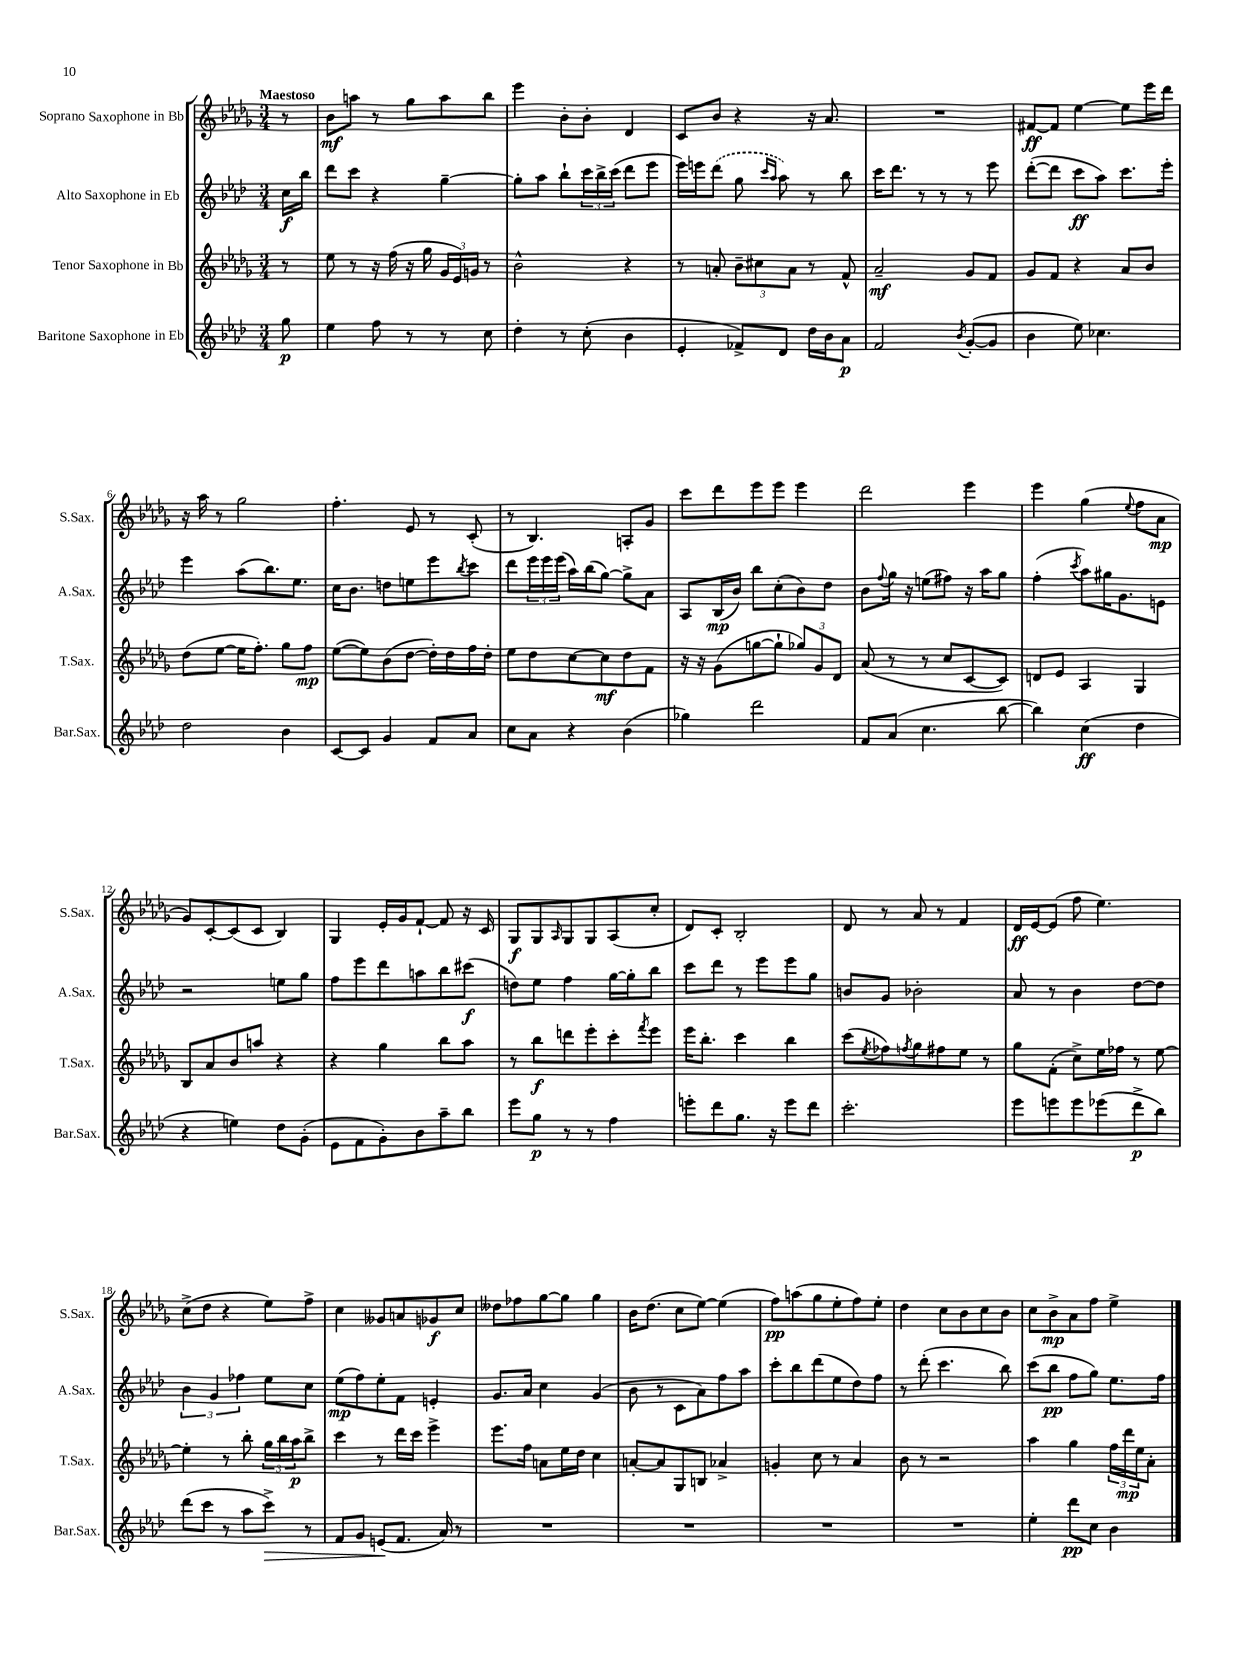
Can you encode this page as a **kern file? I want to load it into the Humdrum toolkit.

**kern	**dynam	**kern	**dynam	**kern	**dynam	**kern	**dynam
*part4	*part4	*part3	*part3	*part2	*part2	*part1	*part1
*staff4	*staff4	*staff3	*staff3	*staff2	*staff2	*staff1	*staff1
*I"Baritone Saxophone in Eb	*	*I"Tenor Saxophone in Bb	*	*I"Alto Saxophone in Eb	*	*I"Soprano Saxophone in Bb	*
*I'Bar.Sax.	*	*I'T.Sax.	*	*I'A.Sax.	*	*I'S.Sax.	*
*clefG2	*	*clefG2	*	*clefG2	*	*clefG2	*
*k[b-e-a-d-]	*	*k[b-e-a-d-g-]	*	*k[b-e-a-d-]	*	*k[b-e-a-d-g-]	*
*M3/4	*	*M3/4	*	*M3/4	*	*M3/4	*
=	=	=	=	=	=	=	=
!	!	!	!	!	!	!LO:TX:a:B:t=Maestoso	!
8gg\	p	8r	.	16cc\LL	f	8r	.
.	.	.	.	16bb-\JJ	.	.	.
=1	=1	=1	=1	=1	=1	=1	=1
4ee-\	.	8ee-\	.	8ddd-\L	.	8b-\L	mf
.	.	8r	.	8ccc\J	.	8aan\J	.
8ff\	.	16r	.	4r	.	8r	.
.	.	(16ff\	.	.	.	.	.
8r	.	16r	.	.	.	8gg-\L	.
.	.	16gg-\	.	.	.	.	.
8r	.	24g-/LL	.	[4gg~\	.	8aa\	.
.	.	24e-/)	.	.	.	.	.
.	.	24gn/JJ	.	.	.	.	.
8cc\	.	8r	.	.	.	8bb-\J	.
=2	=2	=2	=2	=2	=2	=2	=2
4dd-'\	.	2b-^^\	.	8gg'\L]	.	4eee-\	.
.	.	.	.	8aa-\J	.	.	.
8r	.	.	.	8bb-`\L	.	8b-'\L	.
(8cc'\	.	.	.	24ccc\L	.	8b-'\J	.
.	.	.	.	24bb-^\	.	.	.
.	.	.	.	(24ccc\JJ	.	.	.
4b-\	.	4r	.	8ddd-\L	.	4d-/	.
.	.	.	.	8eee-\J	.	.	.
=3	=3	=3	=3	=3	=3	=3	=3
4e-'/	.	8r	.	16eee-\LL)	.	8c/L	.
.	.	.	.	16eeen\J	.	.	.
.	.	8an'/	.	(8ddd-\J	.	8b-/J	.
8f-X^/L)	.	12b-~\L	.	8gg\	.	4r	.
.	.	12cc#X\	.	.	.	.	.
.	.	.	.	16qqccc/LL	.	.	.
.	.	.	.	16qqaa-/JJ	.	.	.
8d-/J	.	.	.	8aa-\)	.	.	.
.	.	12a\J	.	.	.	.	.
16dd-\LL	.	8r	.	8r	.	16r	.
16b-\J	.	.	.	.	.	8.a-/	.
8a-\J	p	8f^^/	.	8bb-\	.	.	.
=4	=4	=4	=4	=4	=4	=4	=4
2f/	.	2a-~/	mf	16ccc\KL	.	2.r	.
.	.	.	.	8.ddd-\J	.	.	.
.	.	.	.	8r	.	.	.
.	.	.	.	8r	.	.	.
8qb-/	.	.	.	.	.	.	.
([8g'/L	.	8g-/L	.	8r	.	.	.
8g/J]	.	8f/J	.	8eee-\	.	.	.
=5	=5	=5	=5	=5	=5	=5	=5
4b-\	.	8g-/L	.	([8ddd-'\L	.	[8f#X/L	ff
.	.	8f/J	.	8ddd-\J]	.	8f#/J]	.
8ee-\)	.	4r	.	8ccc\L	ff	[4ee-\	.
4.cc-X\	.	.	.	8aa-\J)	.	.	.
.	.	8a-/L	.	8.ccc\L	.	8ee-\L]	.
.	.	8b-/J	.	.	.	16eee-\L	.
.	.	.	.	16eee-'\Jk	.	16ddd-\JJ	.
!!LO:LB:g=z
=6	=6	=6	=6	=6	=6	=6	=6
2dd-\	.	(8dd-\L	.	4eee-\	.	16r	.
.	.	.	.	.	.	16aa-\	.
.	.	[8ee-\J	.	.	.	8r	.
.	.	16ee-\KL]	.	(8aa-\L	.	2gg-\	.
.	.	8.ff'\J)	.	.	.	.	.
.	.	.	.	8.bb-\)	.	.	.
4b-\	.	8gg-\L	.	.	.	.	.
.	.	.	.	8.ee-\J	.	.	.
.	.	8ff\J	mp	.	.	.	.
=7	=7	=7	=7	=7	=7	=7	=7
[8c/L	.	([8ee-\L	.	16cc\KL	.	4.ff'\	.
.	.	.	.	8.b-\J	.	.	.
8c/J]	.	8ee-\])	.	.	.	.	.
4g/	.	(8b-\	.	8ddn\L	.	.	.
.	.	[8dd-\J	.	8een\	.	8e-/	.
8f/L	.	16dd-'\LL])	.	8eee-\	.	8r	.
.	.	16dd-\	.	.	.	.	.
.	.	.	.	8qbb-/	.	.	.
8a-/J	.	16ff\	.	8ccc\J	.	(8c'/	.
.	.	16dd-'\JJ	.	.	.	.	.
=8	=8	=8	=8	=8	=8	=8	=8
8cc\L	.	8ee-\L	.	8ddd-\L	.	8r	.
8a-\J	.	8dd-\	.	24eee-\L	.	4.B-/)	.
.	.	.	.	24eee-\	.	.	.
.	.	.	.	(24eee-\JJ	.	.	.
4r	.	[8cc\	.	16aa-\LL)	.	.	.
.	.	.	.	(16bb-\J	.	.	.
.	.	8cc\]	mf	[8gg\J)	.	.	.
(4b-\	.	8dd-\	.	8gg^\L]	.	8An'/L	.
.	.	8f\J	.	8a-\J	.	8g-/J	.
=9	=9	=9	=9	=9	=9	=9	=9
4gg-X\)	.	16r	.	8A-/L	.	8ccc\L	.
.	.	16r	.	.	.	.	.
.	.	(8g-\L	.	(16B-/L	mp	8ddd-\	.
.	.	.	.	16b-/JJ)	.	.	.
2ddd-\	.	[8ggn\	.	8bb-\L	.	8eee-\	.
.	.	8gg`\J]	.	(8cc'\	.	8eee-\J	.
.	.	12gg-X/L)	.	8b-\)	.	4eee-\	.
.	.	12g-/	.	.	.	.	.
.	.	.	.	8dd-\J	.	.	.
.	.	12d-/J	.	.	.	.	.
=10	=10	=10	=10	=10	=10	=10	=10
8f/L	.	(8a-/	.	8b-\L	.	2ddd-\	.
.	.	.	.	8qqff/	.	.	.
(8a-/J	.	8r	.	16gg\Jk	.	.	.
.	.	.	.	16r	.	.	.
4.cc\	.	8r	.	(8een\L	.	.	.
.	.	8cc/L	.	8ff#X\J)	.	.	.
.	.	[8c/	.	16r	.	4eee-\	.
.	.	.	.	16aa-\KL	.	.	.
[8bb-\	.	8c/J])	.	8gg\J	.	.	.
=11	=11	=11	=11	=11	=11	=11	=11
4bb-\])	.	8dn/L	.	(4ff'\	.	4eee-\	.
.	.	8e-/J	.	.	.	.	.
.	.	.	.	8qccc/	.	.	.
(4cc\	ff	4A-/	.	8aa-\L)	.	(4gg-\	.
.	.	.	.	16gg#X\K	.	.	.
.	.	.	.	8.g\	.	.	.
.	.	.	.	.	.	8qqee-/	.
4dd-\	.	4G-/	.	.	.	8ff\L	.
.	.	.	.	8en\J	.	8a-\J	mp
!!LO:LB:g=z
=12	=12	=12	=12	=12	=12	=12	=12
4r	.	8B-/L	.	2r	.	8g-/L)	.
.	.	8a-/	.	.	.	[8c'/	.
4een\)	.	8b-/	.	.	.	(8c/]	.
.	.	8aan/J	.	.	.	8c/J	.
8dd-\L	.	4r	.	8een\L	.	4B-/)	.
(8g'\J	.	.	.	8gg\J	.	.	.
=13	=13	=13	=13	=13	=13	=13	=13
8e-\L	.	4r	.	8ff\L	.	4G-/	.
8f\	.	.	.	8eee-\	.	.	.
8g'\)	.	4gg-\	.	8ddd-\	.	16e-'/LL	.
.	.	.	.	.	.	16g-/J	.
8b-\	.	.	.	8aan\	.	[8f`/J	.
8aa-~\	.	8bb-\L	.	8bb-\	.	8f/]	.
8bb-\J	.	8aa-\J	.	(8ccc#X\J	f	16r	.
.	.	.	.	.	.	16c/	.
=14	=14	=14	=14	=14	=14	=14	=14
8eee-\L	.	8r	.	8ddn\L)	.	8G-/L	f
8gg\J	p	8bb-\L	f	8ee-\J	.	8G-/	.
.	.	.	.	.	.	16qqA-/	.
8r	.	8dddn\	.	4ff\	.	8G-/	.
8r	.	8eee-'\	.	.	.	8G-/	.
4ff\	.	8ccc'\	.	[16gg\LL	.	(8A-/	.
.	.	.	.	16gg'\J]	.	.	.
.	.	8qfff/	.	.	.	.	.
.	.	8eee-\J	.	8bb-\J	.	8cc'/J	.
=15	=15	=15	=15	=15	=15	=15	=15
8eeen'\L	.	16eee-\KL	.	8ccc\L	.	8d-/L)	.
.	.	8.bb-'\J	.	.	.	.	.
8ddd-\	.	.	.	8ddd-\J	.	8c'/J	.
8.gg\J	.	4ccc\	.	8r	.	2B-'/	.
.	.	.	.	8eee-\L	.	.	.
16r	.	.	.	.	.	.	.
8eee\L	.	4bb-\	.	8eee-\	.	.	.
8ddd-\J	.	.	.	8gg\J	.	.	.
=16	=16	=16	=16	=16	=16	=16	=16
2.ccc'\	.	(8ccc\L	.	8bn/L	.	8d-/	.
.	.	8qee-/	.	.	.	.	.
.	.	8ff-X\)	.	8g/J	.	8r	.
.	.	8qffn/	.	.	.	.	.
.	.	8gg-\	.	2b-X'\	.	8a-/	.
.	.	8ff#X\	.	.	.	8r	.
.	.	8ee-\J	.	.	.	4f/	.
.	.	8r	.	.	.	.	.
=17	=17	=17	=17	=17	=17	=17	=17
8eee-\L	.	8gg-\L	.	8a-/	.	16d-/LL	ff
.	.	.	.	.	.	[16e-/J	.
8eeen\	.	(8f'\J	.	8r	.	(8e-/J]	.
8eee\	.	8cc^\L)	.	4b-\	.	8ff\	.
(8eee-X\	.	16ee-\L	.	.	.	4.ee-\)	.
.	.	16ff-X\JJ	.	.	.	.	.
8ddd-^\	p	8r	.	[8dd-\L	.	.	.
8bb-\J)	.	[8ee-\	.	8dd-\J]	.	.	.
!!LO:LB:g=z
=18	=18	=18	=18	=18	=18	=18	=18
(8ddd-\L	.	4ee-'\]	.	6b-\	.	(8cc^\L	.
8ccc\J	.	.	.	.	.	8dd-\J	.
.	.	.	.	6g/	.	.	.
8r	.	8r	.	.	.	4r	.
.	.	.	.	6ff-X\	.	.	.
8aa-\L	.	8bb-'\	.	.	.	.	.
!	!LO:HP:b	!	!	!	!	!	!
8ccc^\J)	>	24gg-\LL	.	8ee-\L	.	8ee-\L)	.
.	.	24bb-\	.	.	.	.	.
.	.	24aa-\J	p	.	.	.	.
8r	.	8bb-^\J	.	8cc\J	.	8ff^\J	.
=19	=19	=19	=19	=19	=19	=19	=19
8f/L	.	4ccc\	.	(8ee-\L	mp	4cc\	.
8g/J	.	.	.	8ff\)	.	.	.
(8en/L	.	8r	.	8ee-'\	.	8g--X/L	.
8.f/J	]	16ddd-\LL	.	8f\J	.	8an/	.
.	.	16ccc\JJ	.	.	.	.	.
.	.	4eee-^\	.	4en'/	.	8g-X/	f
16a-/)	.	.	.	.	.	.	.
8r	.	.	.	.	.	8cc/J	.
=20	=20	=20	=20	=20	=20	=20	=20
2.r	.	8.eee-\L	.	8.g/L	.	8dd--X\L	.
.	.	.	.	.	.	8ff-X\	.
.	.	16ff\Jk	.	16a-/Jk	.	.	.
.	.	8an\L	.	4cc\	.	[8gg-\	.
.	.	16ee-\L	.	.	.	8gg-\J]	.
.	.	16dd-\JJ	.	.	.	.	.
.	.	4cc\	.	(4g/	.	4gg-\	.
=21	=21	=21	=21	=21	=21	=21	=21
2.r	.	[8an'/L	.	8b-\	.	16b-\KL	.
.	.	.	.	.	.	(8.dd-\J	.
.	.	8a/]	.	8r	.	.	.
.	.	8G-/	.	8c\L	.	8cc\L	.
.	.	8Bn/J	.	8a-\)	.	[8ee-\J)	.
.	.	4a-X^/	.	8ff\	.	(4ee-\]	.
.	.	.	.	8aa-\J	.	.	.
=22	=22	=22	=22	=22	=22	=22	=22
2.r	.	4gn'/	.	8ccc'\L	.	8ff\L)	pp
.	.	.	.	8bb-\	.	(8aan\	.
.	.	8cc\	.	(8ddd-\	.	8gg-\	.
.	.	8r	.	8ee-\	.	8ee-'\	.
.	.	4a-/	.	8dd-\)	.	8ff\)	.
.	.	.	.	8ff\J	.	8ee-'\J	.
=23	=23	=23	=23	=23	=23	=23	=23
2.r	.	8b-\	.	8r	.	4dd-\	.
.	.	8r	.	(8ddd-'\	.	.	.
.	.	2r	.	4.ccc\	.	8cc\L	.
.	.	.	.	.	.	8b-\	.
.	.	.	.	.	.	8cc\	.
.	.	.	.	8bb-\)	.	8b-\J	.
=24	=24	=24	=24	=24	=24	=24	=24
4ee-'\	.	4aa-\	.	(8ccc\L	.	8cc\L	.
.	.	.	.	8bb-\J	pp	8b-^\	mp
8ddd-\L	pp	4gg-\	.	8ff\L	.	8a-\	.
8cc\J	.	.	.	8gg\J)	.	8ff\J	.
4b-\	.	24ff\LL	.	8.ee-\L	.	4ee-^\	.
.	.	24ddd-\	mp	.	.	.	.
.	.	24ee-\J	.	.	.	.	.
.	.	8a-'\J	.	.	.	.	.
.	.	.	.	16ff\Jk	.	.	.
==	==	==	==	==	==	==	==
*-	*-	*-	*-	*-	*-	*-	*-
